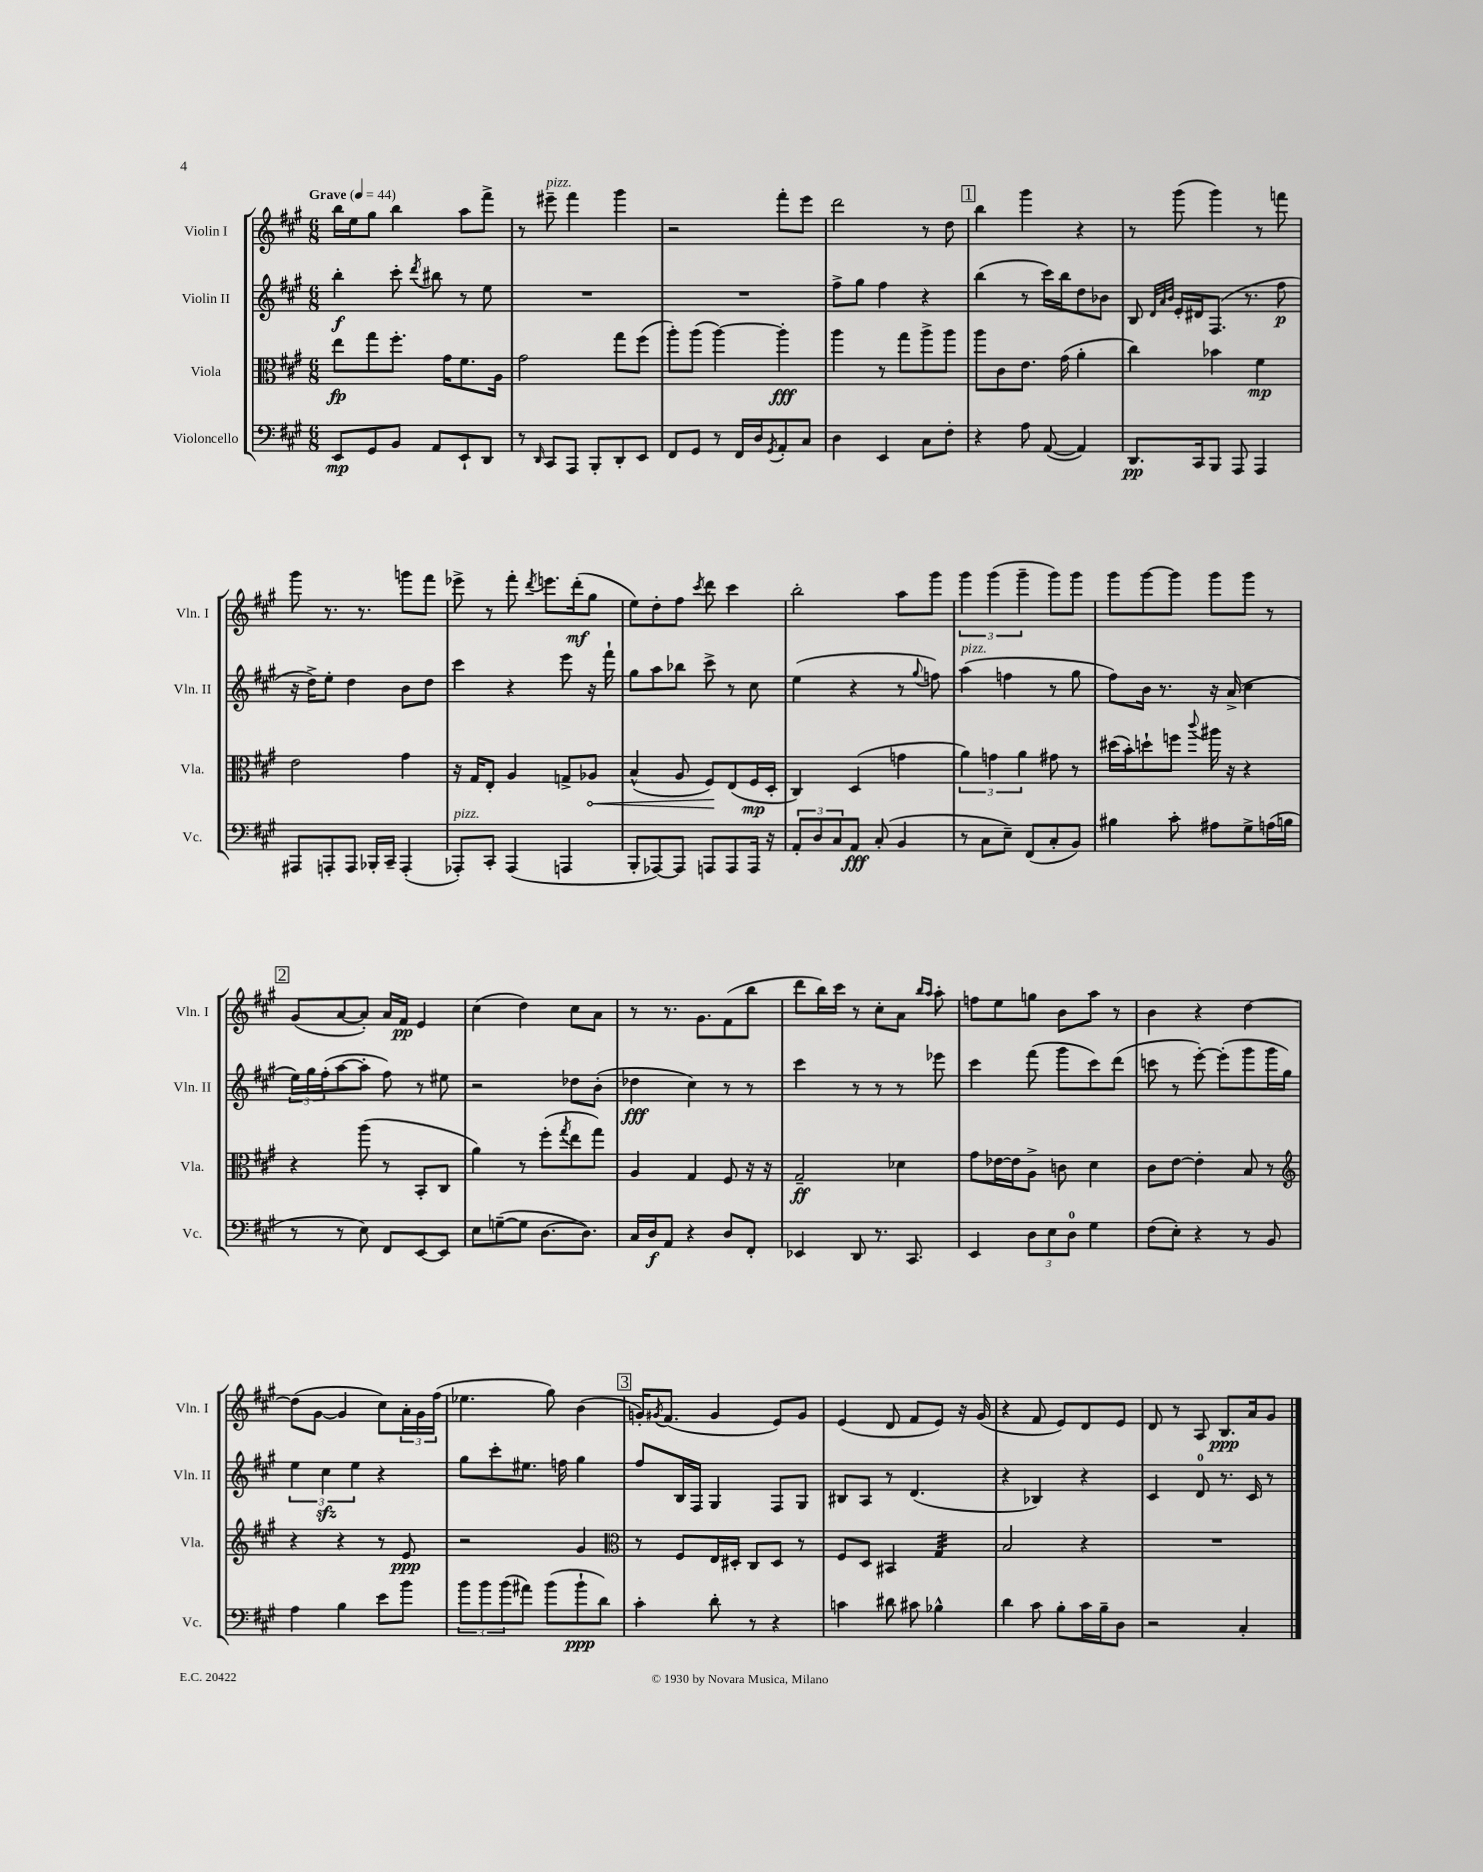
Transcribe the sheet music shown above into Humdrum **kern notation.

**kern	**dynam	**kern	**dynam	**kern	**dynam	**kern	**dynam
*part4	*part4	*part3	*part3	*part2	*part2	*part1	*part1
*staff4	*staff4	*staff3	*staff3	*staff2	*staff2	*staff1	*staff1
*I"Violoncello	*	*I"Viola	*	*I"Violin II	*	*I"Violin I	*
*I'Vc.	*	*I'Vla.	*	*I'Vln. II	*	*I'Vln. I	*
*clefF4	*	*clefC3	*	*clefG2	*	*clefG2	*
*k[f#c#g#]	*	*k[f#c#g#]	*	*k[f#c#g#]	*	*k[f#c#g#]	*
*M6/8	*	*M6/8	*	*M6/8	*	*M6/8	*
*MM44	*	*MM44	*	*MM44	*	*MM44	*
=1	=1	=1	=1	=1	=1	=1	=1
!	!	!	!	!	!	!LO:TX:a:B:t=Grave	!
8EE/L	mp	8ee\L	fp	4bb'\	f	16bb\LL	.
.	.	.	.	.	.	16ee\J	.
8GG#/	.	8gg#\	.	.	.	8gg#\J	.
8BB/J	.	8.ff#'\J	.	8ccc#'\	.	4bb\	.
.	.	.	.	8qddd/	.	.	.
8AA/L	.	.	.	8bb#X\	.	.	.
.	.	16g#\KL	.	.	.	.	.
8EE`/	.	8.f#\	.	8r	.	8aa\L	.
8DD/J	.	.	.	8ee\	.	8fff#^\J	.
.	.	16A\Jk	.	.	.	.	.
=2	=2	=2	=2	=2	=2	=2	=2
8r	.	2g#\	.	2.r	.	8r	.
16qqDD/	.	.	.	.	.	.	.
!	!	!	!	!	!	!LO:TX:a:i:t=pizz.	!
8CC#/L	.	.	.	.	.	8eee#X~\	.
8AAA/J	.	.	.	.	.	4fff#\	.
8BBB'/L	.	.	.	.	.	.	.
8DD'/	.	8gg#\L	.	.	.	4ggg#\	.
8EE/J	.	(8ff#\J	.	.	.	.	.
=3	=3	=3	=3	=3	=3	=3	=3
8FF#/L	.	8aa'\L)	.	2.r	.	2r	.
8GG#/J	.	(8aa\J	.	.	.	.	.
8r	.	[4aa\)	.	.	.	.	.
16FF#/LL	.	.	.	.	.	.	.
16D/J	.	.	.	.	.	.	.
8qGG#/	.	.	.	.	.	.	.
8AA'/	.	4aa'\]	fff	.	.	8fff#'\L	.
8C#/J	.	.	.	.	.	8eee\J	.
=4	=4	=4	=4	=4	=4	=4	=4
4D\	.	4aa\	.	8ff#^\L	.	2ddd\	.
.	.	.	.	8gg#\J	.	.	.
4EE/	.	8r	.	4ff#\	.	.	.
.	.	8gg#\L	.	.	.	.	.
8C#\L	.	8aa^\	.	4r	.	8r	.
8F#'\J	.	8aa\J	.	.	.	8dd\	.
!!LO:REH:place=s1:t=1
=5	=5	=5	=5	=5	=5	=5	=5
4r	.	8aa\L	.	(4bb\	.	4bb\	.
.	.	8c#\	.	.	.	.	.
8A\	.	8.e\J	.	8r	.	4ggg#\	.
([8AA/	.	.	.	16ccc#\LL)	.	.	.
.	.	(16g#\	.	16bb\J	.	.	.
4AA/])	.	4a'\	.	8dd\	.	4r	.
.	.	.	.	8b-X\J	.	.	.
=6	=6	=6	=6	=6	=6	=6	=6
8.DD/L	pp	4cc#\)	.	8B/	.	8r	.
.	.	.	.	32qqd/LLL	.	.	.
.	.	.	.	32qqa/	.	.	.
.	.	.	.	32qqb/JJJ	.	.	.
.	.	.	.	16e'/LL	.	(8ggg#\	.
16CC#/k	.	.	.	16d#X/J	.	.	.
8BBB/J	.	4b-X\	.	(8.F#/J	.	4ggg#\)	.
8AAA/	.	.	.	.	.	.	.
.	.	.	.	8.r	.	.	.
4AAA/	.	4f#\	mp	.	.	8r	.
.	.	.	.	8ff#\	p	8fffn\	.
!!LO:LB:g=z
=7	=7	=7	=7	=7	=7	=7	=7
8AAA#X/L	.	2e\	.	16r	.	8ggg#\	.
.	.	.	.	16dd^\KL)	.	.	.
8AAAn'/	.	.	.	8ee'\J	.	8.r	.
8AAA/J	.	.	.	4dd\	.	.	.
.	.	.	.	.	.	8.r	.
16BBB-X'/LL	.	.	.	.	.	.	.
16CC#~/JJ	.	.	.	.	.	.	.
(4AAA'/	.	4g#\	.	8b\L	.	8gggn\L	.
.	.	.	.	8dd\J	.	8fff#\J	.
=8	=8	=8	=8	=8	=8	=8	=8
!LO:TX:a:i:t=pizz.	!	!	!	!	!	!	!
8AAA-X'/L)	.	16r	.	4ccc#\	.	8eee-X^\	.
.	.	16G#/KL	.	.	.	.	.
8CC#'/J	.	8E'/J	.	.	.	8r	.
(4AAA-/	.	4A/	.	4r	.	8fff#'\	.
.	.	.	.	.	.	8qddd/	.
.	.	.	.	.	.	8.eeen\L	.
4AAAn/	.	8Gn^/L	.	8eee\	.	.	.
.	.	.	.	.	.	(16ddd'\k	mf
!	!	!	!LO:HP:b	!	!	!	!
.	.	8A-X/J	<	16r	.	8gg#\J	.
.	.	.	.	16fff#`\	.	.	.
=9	=9	=9	=9	=9	=9	=9	=9
8BBB'/L	.	(4B^^/	.	8gg#\L	.	8ee\L)	.
[8AAA-X/)	.	.	.	8aa\	.	8dd'\	.
8AAA-/J]	.	8A/	.	8bb-X\J	.	8ff#\J	.
.	.	.	.	.	.	8qccc#/	.
8AAAn/L	.	8F#/L)	.	8ccc#^\	.	8ddd\	.
8AAA/	.	(8E/	[	8r	.	4ccc#\	.
16AAA/Jk	.	16F#/L	mp	8cc#\	.	.	.
16r	.	16D'/JJ	.	.	.	.	.
=10	=10	=10	=10	=10	=10	=10	=10
12AA'/L	.	4C#/)	.	(4ee\	.	2bb'\	.
12D/	.	.	.	.	.	.	.
12C#/	.	.	.	.	.	.	.
8AA/J	fff	(4D/	.	4r	.	.	.
(8C#'/	.	.	.	.	.	.	.
4BB/	.	4gn\	.	8r	.	8aa\L	.
.	.	.	.	8qqgg#/	.	.	.
.	.	.	.	8ffn\)	.	8ggg#\J	.
=11	=11	=11	=11	=11	=11	=11	=11
!	!	!	!	!LO:TX:a:i:t=pizz.	!	!	!
8r	.	6a\)	.	(4aa\	.	6ggg#\	.
8C#\L	.	.	.	.	.	.	.
.	.	6gn\	.	.	.	(6ggg#\	.
8E~\J)	.	.	.	4ffn\	.	.	.
.	.	6a\	.	.	.	6ggg#~\	.
(8FF#/L	.	.	.	.	.	.	.
8C#'/	.	8g#X\	.	8r	.	8ggg#\L)	.
8BB/J)	.	8r	.	8gg#\	.	8ggg#\J	.
=12	=12	=12	=12	=12	=12	=12	=12
4B#X\	.	(16dd#X\LL	.	8ff#\L)	.	8ggg#\L	.
.	.	16b'\J)	.	.	.	.	.
.	.	8ddn`\	.	16b\Jk	.	[8ggg#\	.
.	.	.	.	8.r	.	.	.
8c#'\	.	8ffn\J	.	.	.	8ggg#\J]	.
.	.	8qqccc#/	.	.	.	.	.
8A#X\L	.	16aa#X\	.	16r	.	8ggg#\L	.
.	.	16r	.	(16a^/	.	.	.
8G#^\	.	4r	.	4cc#\	.	8ggg#\J	.
(16An\L	.	.	.	.	.	8r	.
16Bn\JJ	.	.	.	.	.	.	.
!!LO:LB:g=z
!!LO:REH:place=s1:t=2
=13	=13	=13	=13	=13	=13	=13	=13
8r	.	4r	.	24ee\LL)	.	(8g#/L	.
.	.	.	.	24gg#\	.	.	.
.	.	.	.	(24ff#'\J	.	.	.
8r	.	.	.	[8aa\	.	[8a/	.
8E\)	.	(8aa\	.	8aa'\J]	.	8a'/J])	.
8FF#/L	.	8r	.	8ff#\)	.	16a/LL	.
.	.	.	.	.	.	16f#/JJ	pp
[8EE/	.	8BB'/L	.	8r	.	4e/	.
8EE/J]	.	8C#/J	.	8ee#X\	.	.	.
=14	=14	=14	=14	=14	=14	=14	=14
8E\L	.	4a\)	.	2r	.	(4cc#\	.
([8Gn~\	.	.	.	.	.	.	.
8G\J]	.	8r	.	.	.	4dd\)	.
[8.D\L	.	(8ff#'\L	.	.	.	.	.
.	.	8qgg#/	.	.	.	.	.
.	.	8ee\	.	8dd-X\L	.	8cc#\L	.
8.D\J])	.	.	.	.	.	.	.
.	.	8gg#\J)	.	(8b'\J	.	8a\J	.
=15	=15	=15	=15	=15	=15	=15	=15
16C#/LL	.	4A/	.	4dd-X\	fff	8r	.
16D/J	f	.	.	.	.	.	.
8AA/J	.	.	.	.	.	8.r	.
4r	.	4G#/	.	4cc#\)	.	.	.
.	.	.	.	.	.	8.g#\L	.
8D/L	.	8F#/	.	8r	.	(8f#\	.
8FF#'/J	.	16r	.	8r	.	8bb\J	.
.	.	16r	.	.	.	.	.
=16	=16	=16	=16	=16	=16	=16	=16
4EE-X/	.	2G#~/	ff	4ccc#\	.	8ddd\L	.
.	.	.	.	.	.	16bb\L)	.
.	.	.	.	.	.	16ccc#\JJ	.
8DD/	.	.	.	8r	.	8r	.
8.r	.	.	.	8r	.	8cc#'\L	.
.	.	4d-X\	.	8r	.	8a\J	.
8.CC#/	.	.	.	.	.	.	.
.	.	.	.	.	.	16qqbb/LL	.
.	.	.	.	.	.	16qqaa/JJ	.
.	.	.	.	8eee-X\	.	8aa'\	.
=17	=17	=17	=17	=17	=17	=17	=17
4EE/	.	8g#\L	.	4ccc#\	.	8ffn\L	.
.	.	[16e-X\L	.	.	.	8ee\	.
.	.	16e-\J]	.	.	.	.	.
12D\L	.	8A^\J	.	(8fff#\	.	8ggn\J	.
12E\	.	.	.	.	.	.	.
.	.	8cn\	.	8ggg#\L	.	8b\L	.
12D\J	.	.	.	.	.	.	.
4G#\	.	4d\	.	8ccc#\)	.	8aa\J	.
.	.	.	.	(8ddd\J	.	8r	.
=18	=18	=18	=18	=18	=18	=18	=18
(8F#\L	.	8c#\L	.	8cccn\	.	4b\	.
8E'\J)	.	[8e\J	.	8r	.	.	.
4r	.	4e'\]	.	[8eee'\)	.	4r	.
.	.	.	.	(8eee'\L]	.	.	.
8r	.	8B/	.	8ggg#\	.	[4dd\	.
8BB/	.	8r	.	16ggg#\L	.	.	.
.	.	.	.	16gg#\JJ)	.	.	.
!!LO:LB:g=z
=19	=19	=19	=19	=19	=19	=19	=19
*	*	*clefG2	*	*	*	*	*
4A\	.	4r	.	6ee\	.	(8dd\L]	.
.	.	.	.	.	.	[8g#\J	.
.	.	.	.	6cc#zz\	.	.	.
4B\	.	4r	.	.	.	4g#/]	.
.	.	.	.	6ee\	.	.	.
8e\L	.	8r	.	4r	.	8cc#\L)	.
8b\J	.	8e/	ppp	.	.	24a'\L	.
.	.	.	.	.	.	24g#\	.
.	.	.	.	.	.	(24ff#\JJ	.
=20	=20	=20	=20	=20	=20	=20	=20
12b\L	.	2r	.	8gg#\L	.	4.ee-X\	.
12b\	.	.	.	.	.	.	.
.	.	.	.	8ccc#'\	.	.	.
(12b\	.	.	.	.	.	.	.
8a#X\J)	.	.	.	8.ee#X\J	.	.	.
(8b\L	.	.	.	.	.	8gg#\)	.
.	.	.	.	16ffn\	.	.	.
8b`\	ppp	4g#/	.	4gg#\	.	(4b\	.
8d\J)	.	.	.	.	.	.	.
!!LO:REH:place=s1:t=3
=21	=21	=21	=21	=21	=21	=21	=21
*	*	*clefC3	*	*	*	*	*
4c#'\	.	8r	.	8ff#/L	.	16gn'/KL)	.
.	.	.	.	.	.	8qg#X/	.
.	.	.	.	.	.	(8.f#/J	.
.	.	8F#/L	.	16B/L	.	.	.
.	.	.	.	16F#/JJ	.	.	.
8d'\	.	16E/L	.	4G#/	.	4g#/	.
.	.	16D#X'/JJ	.	.	.	.	.
8r	.	8C#/L	.	.	.	.	.
4r	.	8D#/J	.	8F#/L	.	8e/L)	.
.	.	8r	.	8G#/J	.	8g#/J	.
=22	=22	=22	=22	=22	=22	=22	=22
4cn\	.	8F#/L	.	8B#X/L	.	(4e/	.
.	.	8D/J	.	8A/J	.	.	.
8d#X\	.	4BB#X/	.	8r	.	8d/	.
8c#X\	.	.	.	(4.d/	.	8f#/L	.
*	*	*tremolo	*	*	*	*	*
4B-X^^\	.	32G#/LLL	.	.	.	8e/J)	.
.	.	32G#/	.	.	.	.	.
.	.	32G#/	.	.	.	.	.
.	.	32G#/	.	.	.	.	.
.	.	32G#/	.	.	.	16r	.
.	.	32G#/	.	.	.	.	.
.	.	32G#/	.	.	.	(16g#/	.
.	.	32G#/JJJ	.	.	.	.	.
*	*	*Xtremolo	*	*	*	*	*
=23	=23	=23	=23	=23	=23	=23	=23
4d\	.	2B/	.	4r	.	4r	.
8c#\	.	.	.	4B-X/)	.	8f#/	.
8B'\L	.	.	.	.	.	8e/L)	.
16c#\L	.	4r	.	4r	.	8d/	.
16B~\J	.	.	.	.	.	.	.
8D\J	.	.	.	.	.	8e/J	.
=24	=24	=24	=24	=24	=24	=24	=24
2r	.	2.r	.	4c#/	.	8d/	.
.	.	.	.	.	.	8r	.
.	.	.	.	8d/	.	8A/	.
.	.	.	.	8.r	.	8.B/L	ppp
4C#'/	.	.	.	.	.	.	.
.	.	.	.	16c#/	.	16a/k	.
.	.	.	.	8r	.	8g#/J	.
==	==	==	==	==	==	==	==
*-	*-	*-	*-	*-	*-	*-	*-
